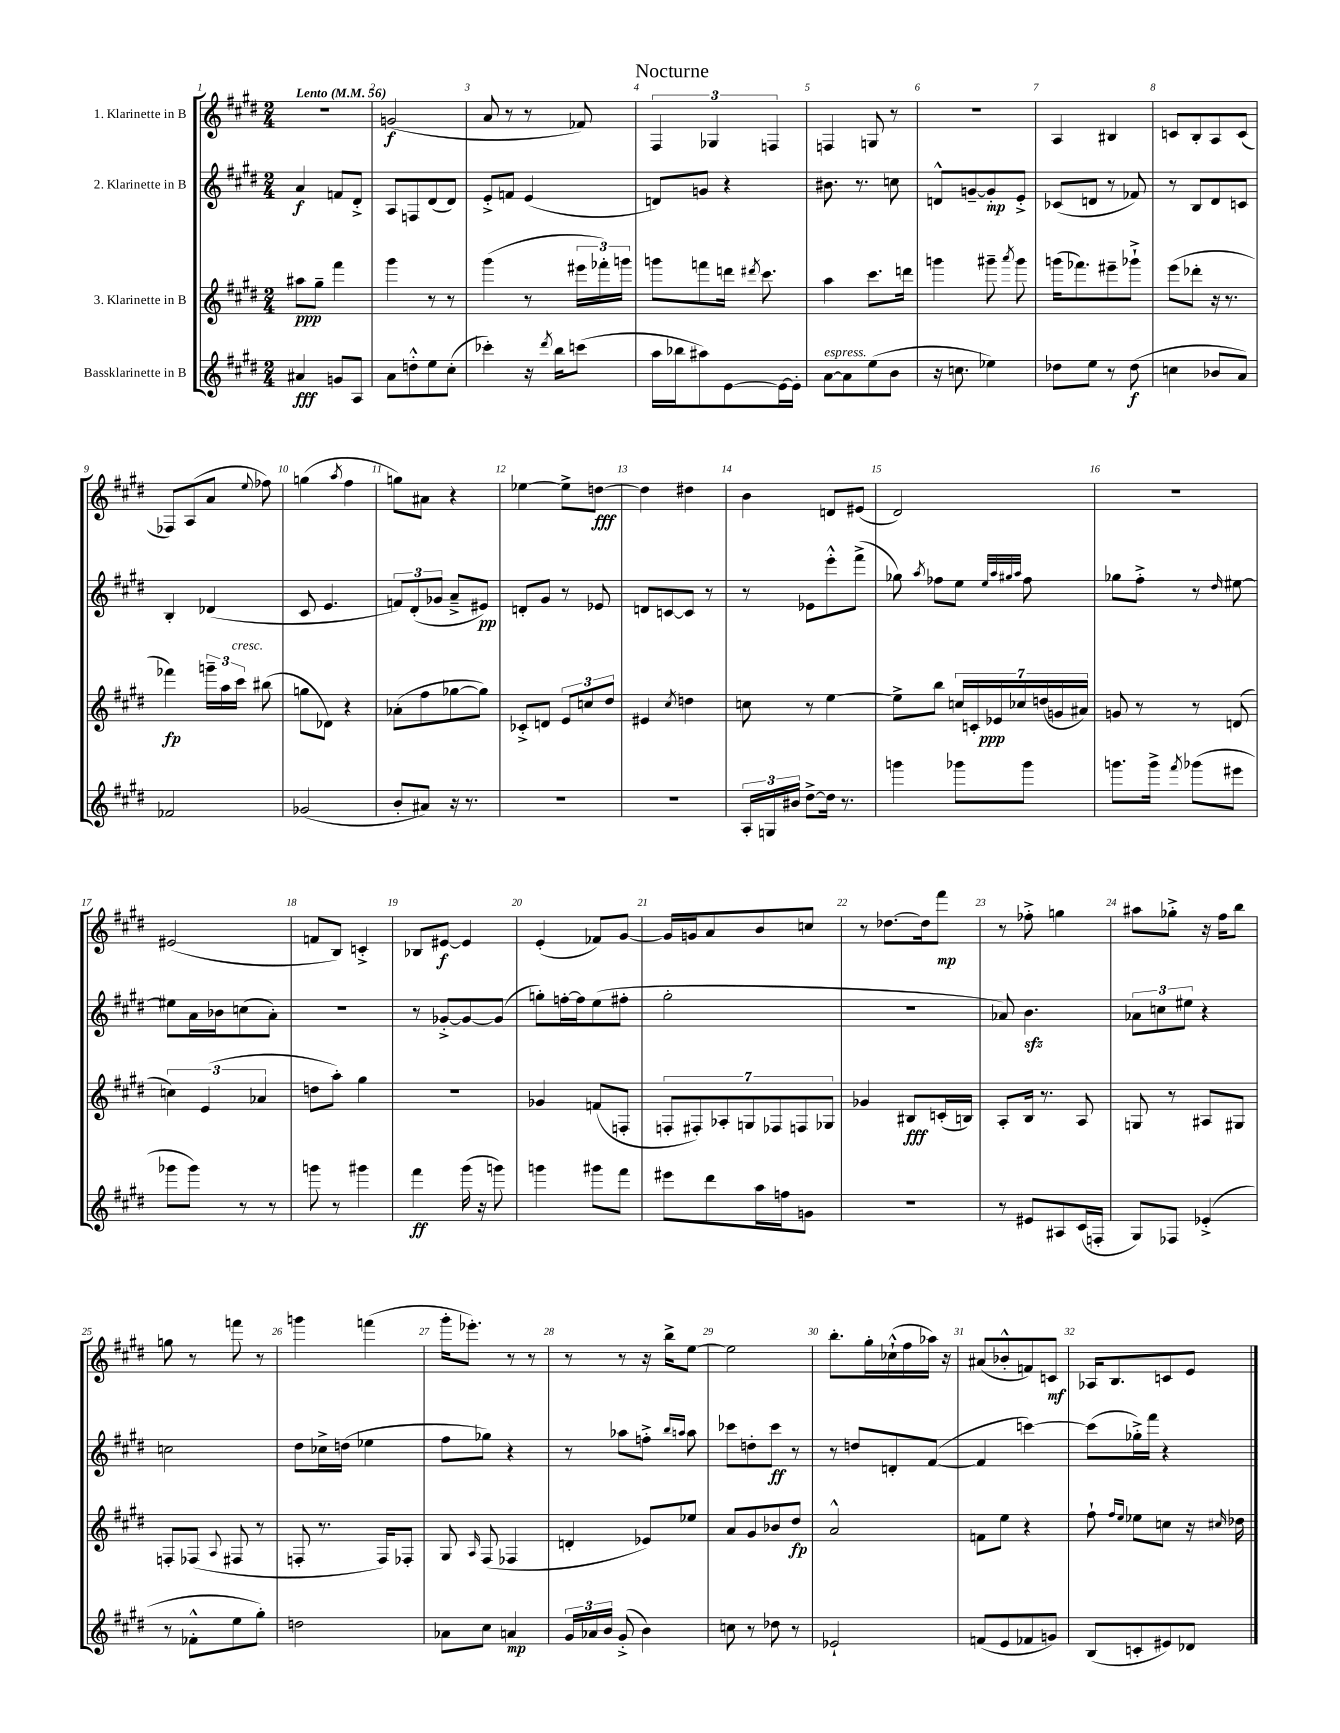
\header { title = "Nocturne" }
<<
\new StaffGroup <<
\new Staff = "s0" \with { instrumentName = "1. Klarinette in B" } {
    \clef treble \key e \major \numericTimeSignature \time 2/4 \tempo "Lento" 4 = 56
    \autoBeamOff R2 |
    g'2\f( |
    a'8 r8 r8 fes'8) |
    \tuplet 3/2 { fis4 ges4 f4 } |
    f4 g8 r8 |
    R2 |
    a4 bis4 |
    c'8[ b8-. a8 c'8]( |
    fes8[) a8( a'8] \appoggiatura { e''8 } fes''8) |
    g''4( \acciaccatura { a''8 } fis''4 |
    g''8[) ais'8] r4 |
    ees''4~ ees''8[-> d''8]~\fff |
    d''4 dis''4 |
    b'4 d'8[ eis'8]( |
    dis'2) |
    r2 |
    eis'2( |
    f'8[ b8]) c'4-.-> |
    bes8[ eis'8]~\f eis'4 |
    e'4-.( fes'8[) gis'8]~ |
    gis'16[ g'16 a'8 b'8 c''8] |
    r8 des''8.[~ des''16 fis'''8]\mp |
    r8 fes''8-.-> g''4 |
    ais''8[ ges''8]-.-> r16 fis''16[ b''8] |
    g''8 r8 f'''8 r8 |
    g'''4 f'''4( |
    gis'''16[-. ees'''8.]-.) r8 r8 |
    r8 r8 r16 b''16[-> e''8]~ |
    e''2 |
    b''8.[-. gis''16-. ces''16-!-^( fis''16 aes''16]) r16 |
    ais'8[( bes'8-.-^ f'8) c'8]\mf |
    aes16[ b8. c'8 e'8] \bar "|." |
}
\new Staff = "s1" \with { instrumentName = "2. Klarinette in B" } {
    \clef treble \key e \major \numericTimeSignature \time 2/4
    \autoBeamOff a'4\f f'8[ dis'8]-.-> |
    a8[ f8 dis'8( dis'8]) |
    e'8[-.-> f'8] e'4( |
    d'8[) g'8] r4 |
    bis'8. r8. c''8 |
    d'8[-^ g'8~-- g'8-.\mp e'8]-.-> |
    ces'8[( d'8] r8 fes'8) |
    r8 b8[ dis'8 c'8] |
    b4-. des'4( |
    cis'8 e'4. |
    \tuplet 3/2 { f'8[) dis'8-.( ges'8] } a'8[---> eis'8]\pp) |
    d'8[-. gis'8] r8 ees'8 |
    d'8[ c'8~ c'8] r8 |
    r8 ees'8[ e'''8-.-^ fis'''8]->( |
    ges''8) \acciaccatura { a''8 } fes''8[ e''8] \grace { e''32[ a''32 gis''32 a''32] } fes''8 |
    ges''8[ fis''8]-.-> r8 \grace { dis''16 } eis''8~ |
    eis''8[ a'16 bes'16 c''8( a'8]-.) |
    R2 |
    r8 ges'8[~-.-> ges'8~ ges'8]( |
    g''8[-.) f''16~-. f''16 e''8( fis''8]-. |
    gis''2-. |
    R2 |
    aes'8) b'4.\sfz |
    \tuplet 3/2 { aes'8[ c''8 eis''8] } r4 |
    c''2 |
    dis''8[ ces''16-> d''16]( ees''4 |
    fis''8[ ges''8]) r4 |
    r8 aes''8[ f''8]-.-> \grace { b''16[ a''16] } a''8 |
    ces'''8[ d''8-. ces'''8]\ff r8 |
    r8 d''8[ d'8-. fis'8]~( |
    fis'4 c'''4~) |
    c'''8[( ges''16-.->) fis'''16] r4 \bar "|." |
}
\new Staff = "s2" \with { instrumentName = "3. Klarinette in B" } {
    \clef treble \key e \major \numericTimeSignature \time 2/4
    \autoBeamOff ais''8[\ppp gis''8]-- fis'''4 |
    gis'''4 r8 r8 |
    gis'''4( r8 \tuplet 3/2 { eis'''16[ fes'''16-.) g'''16] } |
    g'''8[ f'''8 d'''16] \acciaccatura { dis'''8 } cis'''8. |
    a''4 cis'''8.[ d'''16] |
    g'''4 gis'''8-- \acciaccatura { a'''8 } gis'''8 |
    g'''16[( fes'''8.) eis'''8-- ges'''8]-!-> |
    e'''8[( des'''8]-. r16 r8. |
    fes'''4\fp) \tuplet 3/2 { g'''16[-- a''16 cis'''16]^\markup { \italic "cresc." } } bis''8( |
    g''8[ des'8]) r4 |
    aes'8[-.( fis''8 ges''8~ ges''8]) |
    ces'8[-.-> d'8] \tuplet 3/2 { e'8[ c''8 dis''8] } |
    eis'4 \acciaccatura { cis''8 } d''4 |
    c''8 r8 e''4~ |
    e''8[-> b''8] \tuplet 7/4 { c''16[ c'16-. ees'16\ppp ces''16 d''16( g'16 ais'16]) } |
    g'8 r8 r8 d'8( |
    \tuplet 3/2 { c''4) e'4( aes'4 } |
    d''8[ a''8]-.) gis''4 |
    R2 |
    ges'4 f'8[( f8]-. |
    \tuplet 7/4 { f8[-. fis8-.) aes8-. g8 fes8 f8 ges8] } |
    ges'4 bis8[\fff c'16-.( b16]) |
    a8[-. b16] r8. a8 |
    g8 r8 ais8[ gis8] |
    f8[-. fes8]( \appoggiatura { a8 } fis8 r8 |
    f8-. r8. f16[) fes8]-. |
    gis8 \grace { a16 } fis8( fes4 |
    d'4-. ees'8[) ees''8] |
    a'8[ gis'8 bes'8 dis''8]\fp |
    a'2-^ |
    f'8[ e''8] r4 |
    fis''8-! \grace { fis''16[ e''16] } ees''8[ c''8] r16 \grace { cis''16 } des''16 \bar "|." |
}
\new Staff = "s3" \with { instrumentName = "Bassklarinette in B" } {
    \clef treble \key e \major \numericTimeSignature \time 2/4
    \autoBeamOff ais'4\fff g'8[ a8] |
    a'8[ d''8-.-^ e''8 cis''8]-.( |
    ces'''4-.) r16 \acciaccatura { dis'''8 } b''16[ c'''8]( |
    a''16[ bes''16 ais''8) e'8~ e'16~ e'16]-. |
    a'8[~^\markup { \italic "espress." } a'8 e''8( b'8] |
    r16 c''8. ees''4) |
    des''8[ e''8] r8 des''8\f( |
    c''4 bes'8[ a'8]) |
    fes'2 |
    ges'2( |
    b'8[-. ais'8]) r16 r8. |
    R2 |
    R2 |
    \tuplet 3/2 { a16[-. g16 bis'16] } dis''8[~-> dis''16] r8. |
    g'''4 ges'''8[ ges'''8] |
    g'''8.[ g'''16]-> \acciaccatura { fis'''8 } ges'''8[( eis'''8] |
    ges'''8[ ges'''8]) r8 r8 |
    g'''8 r8 gis'''4 |
    fis'''4\ff gis'''16( r16 g'''8) |
    g'''4 gis'''8[ fis'''8] |
    eis'''8[ dis'''8 a''16 f''16 g'8] |
    R2 |
    r8 eis'8[ ais8 cis'16( f16]-. |
    gis8[) fes8] ees'4-.->( |
    r8 fes'8[-.-^ e''8 gis''8]-.) |
    d''2 |
    aes'8[ cis''8] a'4\mp |
    \tuplet 3/2 { gis'16[ aes'16 b'16] } gis'8-.->( b'4) |
    c''8 r8 des''8 r8 |
    ees'2-! |
    f'8[( e'8 fes'8 g'8]) |
    b8[( c'8-. eis'8) des'8] \bar "|." |
}
>>
>>
\layout { \context { \Score \override BarNumber.break-visibility = ##(#f #t #t) barNumberVisibility = #all-bar-numbers-visible } }
